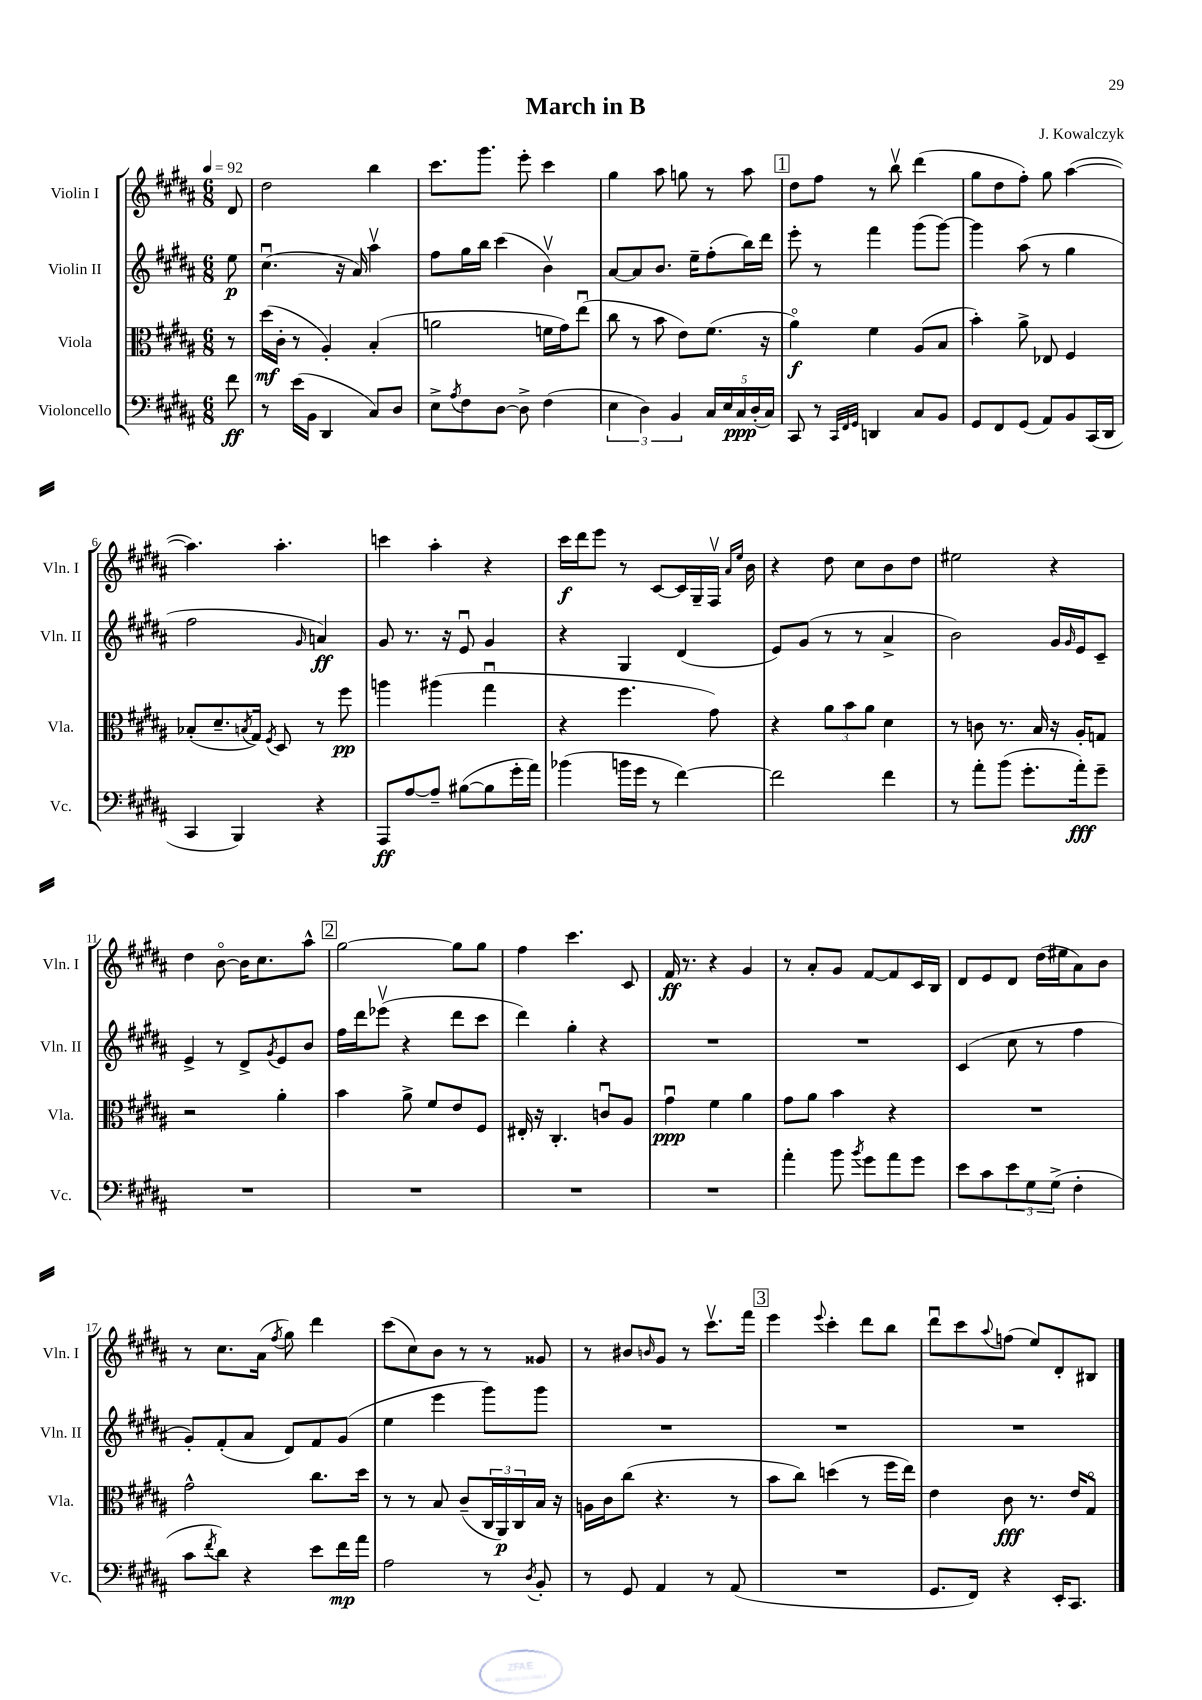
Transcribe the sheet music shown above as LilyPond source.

\header { title = "March in B" composer = "J. Kowalczyk" }
<<
\new StaffGroup <<
\new Staff = "s0" \with { instrumentName = "Violin I" shortInstrumentName = "Vln. I" } {
    \clef treble \key b \major \numericTimeSignature \time 6/8 \partial 8 \tempo 4 = 92
    dis'8 |
    dis''2 b''4 |
    cis'''8. gis'''8. e'''8-. cis'''4 |
    gis''4 ais''8 g''8 r8 ais''8 |
    \mark \markup { \box "1" } dis''8 fis''8 r8 b''8\upbow dis'''4( |
    gis''8 dis''8 fis''8-.) gis''8 ais''4~( |
    ais''4.) ais''4.-. |
    c'''4 ais''4-. r4 |
    cis'''16\f dis'''16 e'''8 r8 cis'8~ cis'16 gis16-- fis16\upbow \grace { ais'16 e''16 } b'16 |
    r4 dis''8 cis''8 b'8 dis''8 |
    eis''2 r4 |
    dis''4 b'8~\flageolet b'16 cis''8. ais''8-^ |
    \mark \markup { \box "2" } gis''2~ gis''8 gis''8 |
    fis''4 cis'''4. cis'8 |
    fis'16\ff r8. r4 gis'4 |
    r8 ais'8-. gis'8 fis'8~ fis'8 cis'16 b16 |
    dis'8 e'8 dis'8 dis''16( eis''16 ais'8) b'8 |
    r8 cis''8. ais'16( \acciaccatura { fis''8 } gis''8) dis'''4 |
    cis'''8( cis''8) b'8 r8 r8 gisis'8 |
    r8 bis'8 \grace { b'16 } gis'8 r8 cis'''8.\upbow fis'''16 |
    \mark \markup { \box "3" } e'''4 \appoggiatura { e'''8 } cis'''4-. dis'''8 b''8 |
    dis'''8\downbow cis'''8 \appoggiatura { ais''8 } f''8( e''8) dis'8-. bis8 \bar "|." |
}
\new Staff = "s1" \with { instrumentName = "Violin II" shortInstrumentName = "Vln. II" } {
    \clef treble \key b \major \numericTimeSignature \time 6/8 \partial 8
    e''8\p |
    cis''4.\downbow( r16 ais'16) ais''4\upbow |
    fis''8 gis''16 b''16 cis'''4( b'4\upbow) |
    ais'8~ ais'8 b'8. e''16-- fis''8-.( b''16) dis'''16 |
    \mark \markup { \box "1" } e'''8-. r8 fis'''4 gis'''8( gis'''8~) |
    gis'''4 ais''8( r8 gis''4 |
    fis''2 \grace { gis'16 } a'4\ff) |
    gis'8 r8. r16 e'8\downbow gis'4 |
    r4 gis4 dis'4( |
    e'8) gis'8( r8 r8 ais'4-> |
    b'2) gis'16 \grace { gis'16 } e'16 cis'8-- |
    e'4-> r8 dis'8-> \acciaccatura { gis'8 } e'8 b'8 |
    \mark \markup { \box "2" } fis''16 dis'''16 ees'''8\upbow( r4 dis'''8 cis'''8 |
    dis'''4) gis''4-. r4 |
    R2. |
    R2. |
    cis'4( cis''8 r8 fis''4 |
    gis'8-.) fis'8-.( ais'8 dis'8) fis'8 gis'8( |
    e''4 e'''4 gis'''8) gis'''8 |
    R2. |
    \mark \markup { \box "3" } R2. |
    R2. \bar "|." |
}
\new Staff = "s2" \with { instrumentName = "Viola" shortInstrumentName = "Vla." } {
    \clef alto \key b \major \numericTimeSignature \time 6/8 \partial 8
    r8 |
    dis''16\mf( cis'16-. r8 ais4-.) b4-.( |
    a'2 f'16 gis'16) e''8\downbow( |
    cis''8 r8 b'8 e'8) fis'8.( r16 |
    \mark \markup { \box "1" } ais'4\flageolet\f) fis'4 ais8( b8 |
    b'4-.) ais'8-> ees8 fis4 |
    bes8-.( dis'8.-- \acciaccatura { b8 } gis16) \acciaccatura { fis8 } dis8 r8 fis''8\pp |
    a''4 ais''4( gis''4\downbow |
    r4 fis''4. gis'8) |
    r4 \tuplet 3/2 { ais'8 b'8 ais'8 } dis'4 |
    r8 c'8 r8. b16 r16 ais16-. g8 |
    r2 ais'4-. |
    \mark \markup { \box "2" } b'4 ais'8-> fis'8 e'8 fis8 |
    eis16-. r16 cis4.-. c'8\downbow ais8 |
    gis'4\downbow\ppp fis'4 ais'4 |
    gis'8 ais'8 b'4 r4 |
    R2. |
    gis'2-^ cis''8. dis''16 |
    r8 r8 b8 cis'8--( \tuplet 3/2 { cis16 ais,16\p) cis16 } b16 r16 |
    a16 cis'16 cis''8( r4. r8 |
    \mark \markup { \box "3" } b'8 cis''8) d''4( r8 fis''16 e''16) |
    e'4 cis'8\fff r8. e'16 gis8\flageolet \bar "|." |
}
\new Staff = "s3" \with { instrumentName = "Violoncello" shortInstrumentName = "Vc." } {
    \clef bass \key b \major \numericTimeSignature \time 6/8 \partial 8
    fis'8\ff |
    r8 e'16( b,16 dis,4 cis8) dis8 |
    e8-> \acciaccatura { ais8 } fis8 dis8~ dis8-> fis4( |
    \tuplet 3/2 { e4 dis4) b,4 } \tuplet 5/4 { cis16 e16 cis16\ppp dis16-.( cis16) } |
    \mark \markup { \box "1" } cis,8 r8 \grace { cis,32 fis,32 gis,32 } d,4 cis8 b,8 |
    gis,8 fis,8 gis,8( ais,8) b,8 cis,16( dis,16 |
    cis,4 b,,4) r4 |
    ais,,8\ff ais8~ ais8-- bis8~( bis8 gis'16-. ais'16) |
    bes'4( b'16 gis'16 r8 fis'4~) |
    fis'2 fis'4 |
    r8 ais'8-. b'8( gis'8.-. ais'16-.\fff) gis'8-- |
    R2. |
    \mark \markup { \box "2" } R2. |
    R2. |
    R2. |
    ais'4-. b'8 \acciaccatura { b'8 } gis'8 ais'8 gis'8 |
    e'8 cis'8 \tuplet 3/2 { e'8 gis8 gis8->( } fis4-. |
    cis'8 \acciaccatura { fis'8 } dis'8) r4 e'8 fis'16\mp ais'16 |
    ais2 r8 \acciaccatura { dis8 } b,8-. |
    r8 gis,8 ais,4 r8 ais,8( |
    \mark \markup { \box "3" } R2. |
    gis,8. fis,16) r4 e,16-. cis,8. \bar "|." |
}
>>
>>
